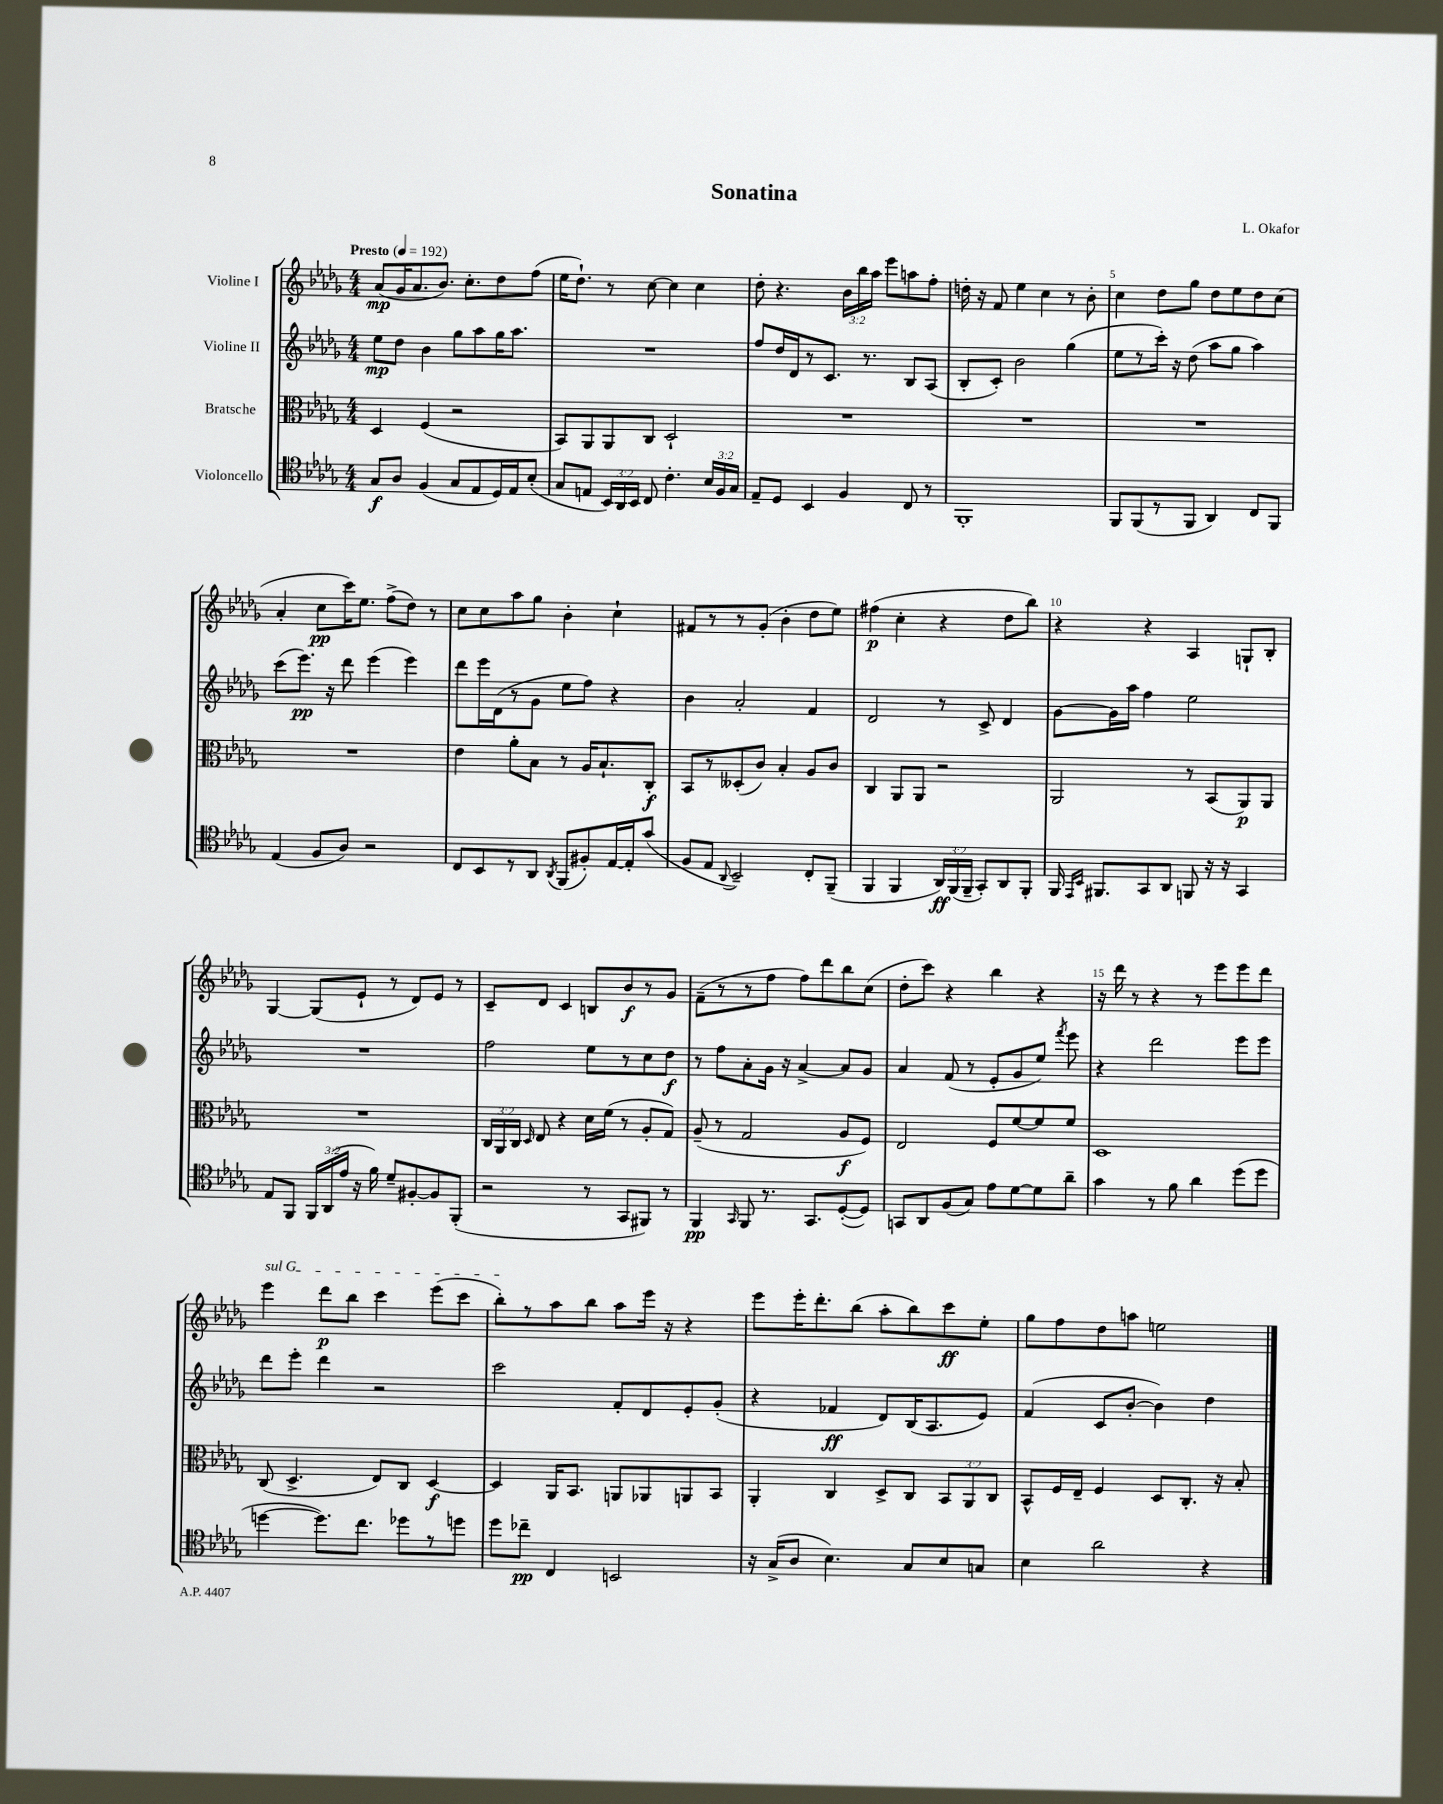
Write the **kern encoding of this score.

**kern	**dynam	**kern	**dynam	**kern	**dynam	**kern	**dynam
*part4	*part4	*part3	*part3	*part2	*part2	*part1	*part1
*staff4	*staff4	*staff3	*staff3	*staff2	*staff2	*staff1	*staff1
*I"Violoncello	*	*I"Bratsche	*	*I"Violine II	*	*I"Violine I	*
*clefC4	*	*clefC3	*	*clefG2	*	*clefG2	*
*k[b-e-a-d-g-]	*	*k[b-e-a-d-g-]	*	*k[b-e-a-d-g-]	*	*k[b-e-a-d-g-]	*
*M4/4	*	*M4/4	*	*M4/4	*	*M4/4	*
*MM192	*	*MM192	*	*MM192	*	*MM192	*
=1	=1	=1	=1	=1	=1	=1	=1
!	!	!	!	!	!	!LO:TX:a:B:t=Presto	!
8G-/L	f	4D-/	.	8ee-\L	mp	(8a-/L	mp
8A-/J	.	.	.	8dd-\J	.	16g-/K	.
.	.	.	.	.	.	8.a-/	.
(4F/	.	(4F/	.	4b-\	.	.	.
.	.	.	.	.	.	8.b-/J)	.
8G-/L	.	2r	.	8gg-\L	.	.	.
.	.	.	.	.	.	8.cc'\L	.
8E-/	.	.	.	8aa-\	.	.	.
16D-/L)	.	.	.	16gg-\K	.	8dd-\	.
16E-/J	.	.	.	8.aa-\J	.	.	.
(8B-'/J	.	.	.	.	.	(8ff\J	.
=2	=2	=2	=2	=2	=2	=2	=2
8G-/L	.	8BB-/L)	.	1r	.	16ee-\KL	.
.	.	.	.	.	.	8.dd-`\J)	.
8En/J	.	8AA-/	.	.	.	.	.
24BB-/LL)	.	8AA-/	.	.	.	8r	.
24AA-/	.	.	.	.	.	.	.
24BB-/JJ	.	.	.	.	.	.	.
8C/	.	8C/J	.	.	.	[8cc\	.
4.c'\	.	2D-`/	.	.	.	4cc\]	.
.	.	.	.	.	.	4cc\	.
24B-/LL	.	.	.	.	.	.	.
24F/	.	.	.	.	.	.	.
24G-/JJ	.	.	.	.	.	.	.
=3	=3	=3	=3	=3	=3	=3	=3
8E-~/L	.	1r	.	8ff/L	.	8dd-'\	.
8D-/J	.	.	.	16dd-/L	.	4.r	.
.	.	.	.	16d-/J	.	.	.
4BB-/	.	.	.	8r	.	.	.
.	.	.	.	8.c/J	.	.	.
4F/	.	.	.	.	.	24b-\LL	.
.	.	.	.	.	.	24bb-\	.
.	.	.	.	8.r	.	.	.
.	.	.	.	.	.	24aa-\JJ	.
.	.	.	.	.	.	8eee-\L	.
8C/	.	.	.	8B-/L	.	8aan\	.
8r	.	.	.	(8A-/J	.	8ff'\J	.
=4	=4	=4	=4	=4	=4	=4	=4
1FF'	.	1r	.	8B-'/L	.	16ddn'\	.
.	.	.	.	.	.	16r	.
.	.	.	.	8c'/J)	.	8f/	.
.	.	.	.	2b-\	.	4ee-\	.
.	.	.	.	.	.	4cc\	.
.	.	.	.	(4gg-\	.	8r	.
.	.	.	.	.	.	8b-'\	.
=5	=5	=5	=5	=5	=5	=5	=5
8FF/L	.	1r	.	8ee-\L	.	4cc\	.
(8FF/	.	.	.	8r	.	.	.
8r	.	.	.	16ccc'\Jk)	.	8dd-\L	.
.	.	.	.	16r	.	.	.
8FF/J	.	.	.	(8dd-\	.	8gg-\J	.
4AA-/)	.	.	.	8aa-\L	.	8dd-\L	.
.	.	.	.	8gg-\J	.	8ee-\	.
8C/L	.	.	.	4aa-\)	.	8dd-\	.
8FF/J	.	.	.	.	.	(8cc\J	.
!!LO:LB:g=z
=6	=6	=6	=6	=6	=6	=6	=6
(4E-/	.	1r	.	(8ccc\L	.	4a-'/	.
.	.	.	.	8.eee-\J)	pp	.	.
8F/L	.	.	.	.	.	8cc\L	pp
.	.	.	.	16r	.	.	.
8A-/J)	.	.	.	8ddd-\	.	16ccc\K)	.
.	.	.	.	.	.	8.ee-\J	.
2r	.	.	.	(4eee-\	.	.	.
.	.	.	.	.	.	(8ff^\L	.
.	.	.	.	4eee-\)	.	8dd-\J)	.
.	.	.	.	.	.	8r	.
=7	=7	=7	=7	=7	=7	=7	=7
8C/L	.	4e-\	.	8ddd-\L	.	8cc\L	.
8BB-/	.	.	.	16eee-\L	.	8cc\	.
.	.	.	.	(16d-\J	.	.	.
8r	.	8a-'\L	.	8r	.	8aa-\	.
8AA-/J	.	8B-\J	.	8g-\J	.	8gg-\J	.
8qAA-/	.	.	.	.	.	.	.
(8FF/L	.	8r	.	8ee-\L	.	4b-'\	.
8F#X'/)	.	16A-/KL	.	8ff\J)	.	.	.
.	.	8.B-`/	.	.	.	.	.
[16E-/L	.	.	.	4r	.	4cc`\	.
16E-'/J]	.	.	.	.	.	.	.
(8g-/J	.	8C'/J	f	.	.	.	.
=8	=8	=8	=8	=8	=8	=8	=8
8F/L	.	8BB-/L	.	4b-\	.	8f#X/L	.
8E-/J	.	8r	.	.	.	8r	.
8qqAA-/	.	.	.	.	.	.	.
2BB-~/)	.	(8D--X'/	.	2a-'/	.	8r	.
.	.	8c/J)	.	.	.	(8g-'/J	.
.	.	4B-'/	.	.	.	4b-'\	.
8C'/L	.	8A-/L	.	4f/	.	8dd-\L	.
(8FF~/J	.	8c/J	.	.	.	8ee-\J)	.
=9	=9	=9	=9	=9	=9	=9	=9
4FF/	.	4C/	.	2d-/	.	(4ff#X\	p
4FF/	.	8AA-/L	.	.	.	4cc'\	.
.	.	8AA-/J	.	.	.	.	.
24AA-/LL)	ff	2r	.	8r	.	4r	.
(24FF/	.	.	.	.	.	.	.
24FF~/JJ	.	.	.	.	.	.	.
8GG-'/L)	.	.	.	8c^/	.	.	.
8AA-/	.	.	.	4d-/	.	8dd-\L	.
8FF'/J	.	.	.	.	.	8bb-\J)	.
=10	=10	=10	=10	=10	=10	=10	=10
16FF/	.	2AA-/	.	[8g-\L	.	4r	.
16qqEE-/LL	.	.	.	.	.	.	.
16qqBB-/JJ	.	.	.	.	.	.	.
8.FF#X/L	.	.	.	.	.	.	.
.	.	.	.	16g-\L]	.	.	.
.	.	.	.	16aa-\JJ	.	.	.
8GG-/	.	.	.	4ff\	.	4r	.
8AA-/J	.	.	.	.	.	.	.
8FFn/	.	8r	.	2ee-\	.	4A-/	.
16r	.	(8BB-/L	.	.	.	.	.
16r	.	.	.	.	.	.	.
4GG-/	.	8AA-/)	p	.	.	8Gn`/L	.
.	.	8AA-/J	.	.	.	8B-'/J	.
!!LO:LB:g=z
=11	=11	=11	=11	=11	=11	=11	=11
8E-/L	.	1r	.	1r	.	[4G-/	.
8FF/J	.	.	.	.	.	.	.
24FF/LL	.	.	.	.	.	(8G-/L]	.
(24AA-/	.	.	.	.	.	.	.
24e-/JJ	.	.	.	.	.	.	.
16r	.	.	.	.	.	8e-`/J	.
16f\)	.	.	.	.	.	.	.
8d-~/L	.	.	.	.	.	8r	.
[8F#X'/	.	.	.	.	.	8d-/L)	.
8F#/]	.	.	.	.	.	8e-/J	.
(8FF'/J	.	.	.	.	.	8r	.
=12	=12	=12	=12	=12	=12	=12	=12
2r	.	24C/LL	.	2ff\	.	8c~/L	.
.	.	24AA-/	.	.	.	.	.
.	.	24C/JJ	.	.	.	.	.
.	.	16qqD-/	.	.	.	.	.
.	.	8E-/	.	.	.	8d-/J	.
.	.	4r	.	.	.	4c/	.
8r	.	16d-\LL	.	8ee-\L	.	8Bn/L	.
.	.	(16f\JJ	.	.	.	.	.
8GG-/L	.	8r	.	8r	.	8b-/	f
8FF#X/J)	.	8A-'/L	.	8cc\	.	8r	.
8r	.	8G-/J)	.	8dd-\J	f	8g-/J	.
=13	=13	=13	=13	=13	=13	=13	=13
4FF/	pp	(8A-~/	.	8r	.	(8f~\L	.
.	.	8r	.	8ff\L	.	8r	.
16qqGG-/	.	.	.	.	.	.	.
8FF/	.	2G-/	.	8a-'\	.	8r	.
8.r	.	.	.	16g-\Jk	.	8ff\J	.
.	.	.	.	16r	.	.	.
.	.	.	.	[4a-^/	.	8ff\L)	.
8.GG-/L	.	.	.	.	.	.	.
.	.	.	.	.	.	8ddd-\	.
([8D-'/	.	8A-/L	f	8a-/L]	.	8bb-\	.
8D-/J])	.	8F/J)	.	8g-/J	.	(8cc\J	.
=14	=14	=14	=14	=14	=14	=14	=14
8GGn/L	.	2E-/	.	4a-/	.	8dd-'\L	.
8AA-/	.	.	.	.	.	8ccc\J)	.
(8F/	.	.	.	(8f/	.	4r	.
8G-/J)	.	.	.	8r	.	.	.
8e-\L	.	8F/L	.	8e-'/L	.	4bb-\	.
[8d-\	.	[8f/	.	8g-/	.	.	.
8d-\]	.	8f/]	.	8ee-/J)	.	4r	.
.	.	.	.	8qfff/	.	.	.
8a-~\J	.	8f/J	.	8eee-\	.	.	.
=15	=15	=15	=15	=15	=15	=15	=15
4g-\	.	1D-	.	4r	.	16r	.
.	.	.	.	.	.	16ddd-\	.
.	.	.	.	.	.	8r	.
8r	.	.	.	2ddd-\	.	4r	.
8f\	.	.	.	.	.	.	.
4a-\	.	.	.	.	.	8r	.
.	.	.	.	.	.	8eee-\L	.
(8dd-\L	.	.	.	8eee-\L	.	8eee-\	.
8dd-\J	.	.	.	8eee-\J	.	8ddd-\J	.
!!LO:LB:g=z
=16	=16	=16	=16	=16	=16	=16	=16
!	!	!	!	!	!	!LO:TX:a:i:t=sul G	!
[4ddn\	.	(8C/	.	8ddd-\L	.	4eee-\	.
.	.	4.D-^/	.	8eee-'\J	.	.	.
8.dd\L])	.	.	.	4ddd-\	.	8ddd-\L	p
.	.	.	.	.	.	8bb-\J	.
8.cc\J	.	.	.	.	.	.	.
.	.	8E-/L)	.	2r	.	4ccc\	.
8dd-X\L	.	8C/J	.	.	.	.	.
8r	.	[4D-/	f	.	.	(8eee-\L	.
8ddn\J	.	.	.	.	.	8ccc\J	.
=17	=17	=17	=17	=17	=17	=17	=17
8dd-\L	.	4D-/]	.	2ccc\	.	8bb-'\L)	.
8cc-X~\J	pp	.	.	.	.	8r	.
4C/	.	16AA-/KL	.	.	.	8aa-\	.
.	.	8.BB-/J	.	.	.	.	.
.	.	.	.	.	.	8bb-\J	.
2BBn/	.	8AAn/L	.	8f'/L	.	8aa-\L	.
.	.	8AA-X/	.	8d-/	.	16eee-\Jk	.
.	.	.	.	.	.	16r	.
.	.	8AAn/	.	8e-'/	.	4r	.
.	.	8BB-/J	.	(8g-'/J	.	.	.
=18	=18	=18	=18	=18	=18	=18	=18
16r	.	4AA-'/	.	4r	.	8eee-\L	.
(16G-^/KL	.	.	.	.	.	.	.
8A-/J	.	.	.	.	.	16eee-'\K	.
.	.	.	.	.	.	8.ddd-'\	.
4.B-\)	.	4C/	.	4f-X/	ff	.	.
.	.	.	.	.	.	(8bb-\J	.
.	.	8D-^/L	.	8d-/L)	.	8aa-'\L	.
8G-/L	.	8C/J	.	(16B-/K	.	8bb-\)	.
.	.	.	.	8.A-/	.	.	.
8B-/	.	12BB-/L	.	.	.	8ccc\	ff
.	.	12AA-/	.	.	.	.	.
8Gn/J	.	.	.	8e-/J)	.	8ee-'\J	.
.	.	12C/J	.	.	.	.	.
=19	=19	=19	=19	=19	=19	=19	=19
4B-\	.	8BB-^^/L	.	(4f/	.	8gg-\L	.
.	.	16F/L	.	.	.	8ff\	.
.	.	16E-~/JJ	.	.	.	.	.
2a-\	.	4F/	.	8c/L	.	8dd-\	.
.	.	.	.	[8b-'/J	.	8aan\J	.
.	.	8D-/L	.	4b-\])	.	2een\	.
.	.	8.C'/J	.	.	.	.	.
4r	.	.	.	4dd-\	.	.	.
.	.	16r	.	.	.	.	.
.	.	8B-'/	.	.	.	.	.
==	==	==	==	==	==	==	==
*-	*-	*-	*-	*-	*-	*-	*-
